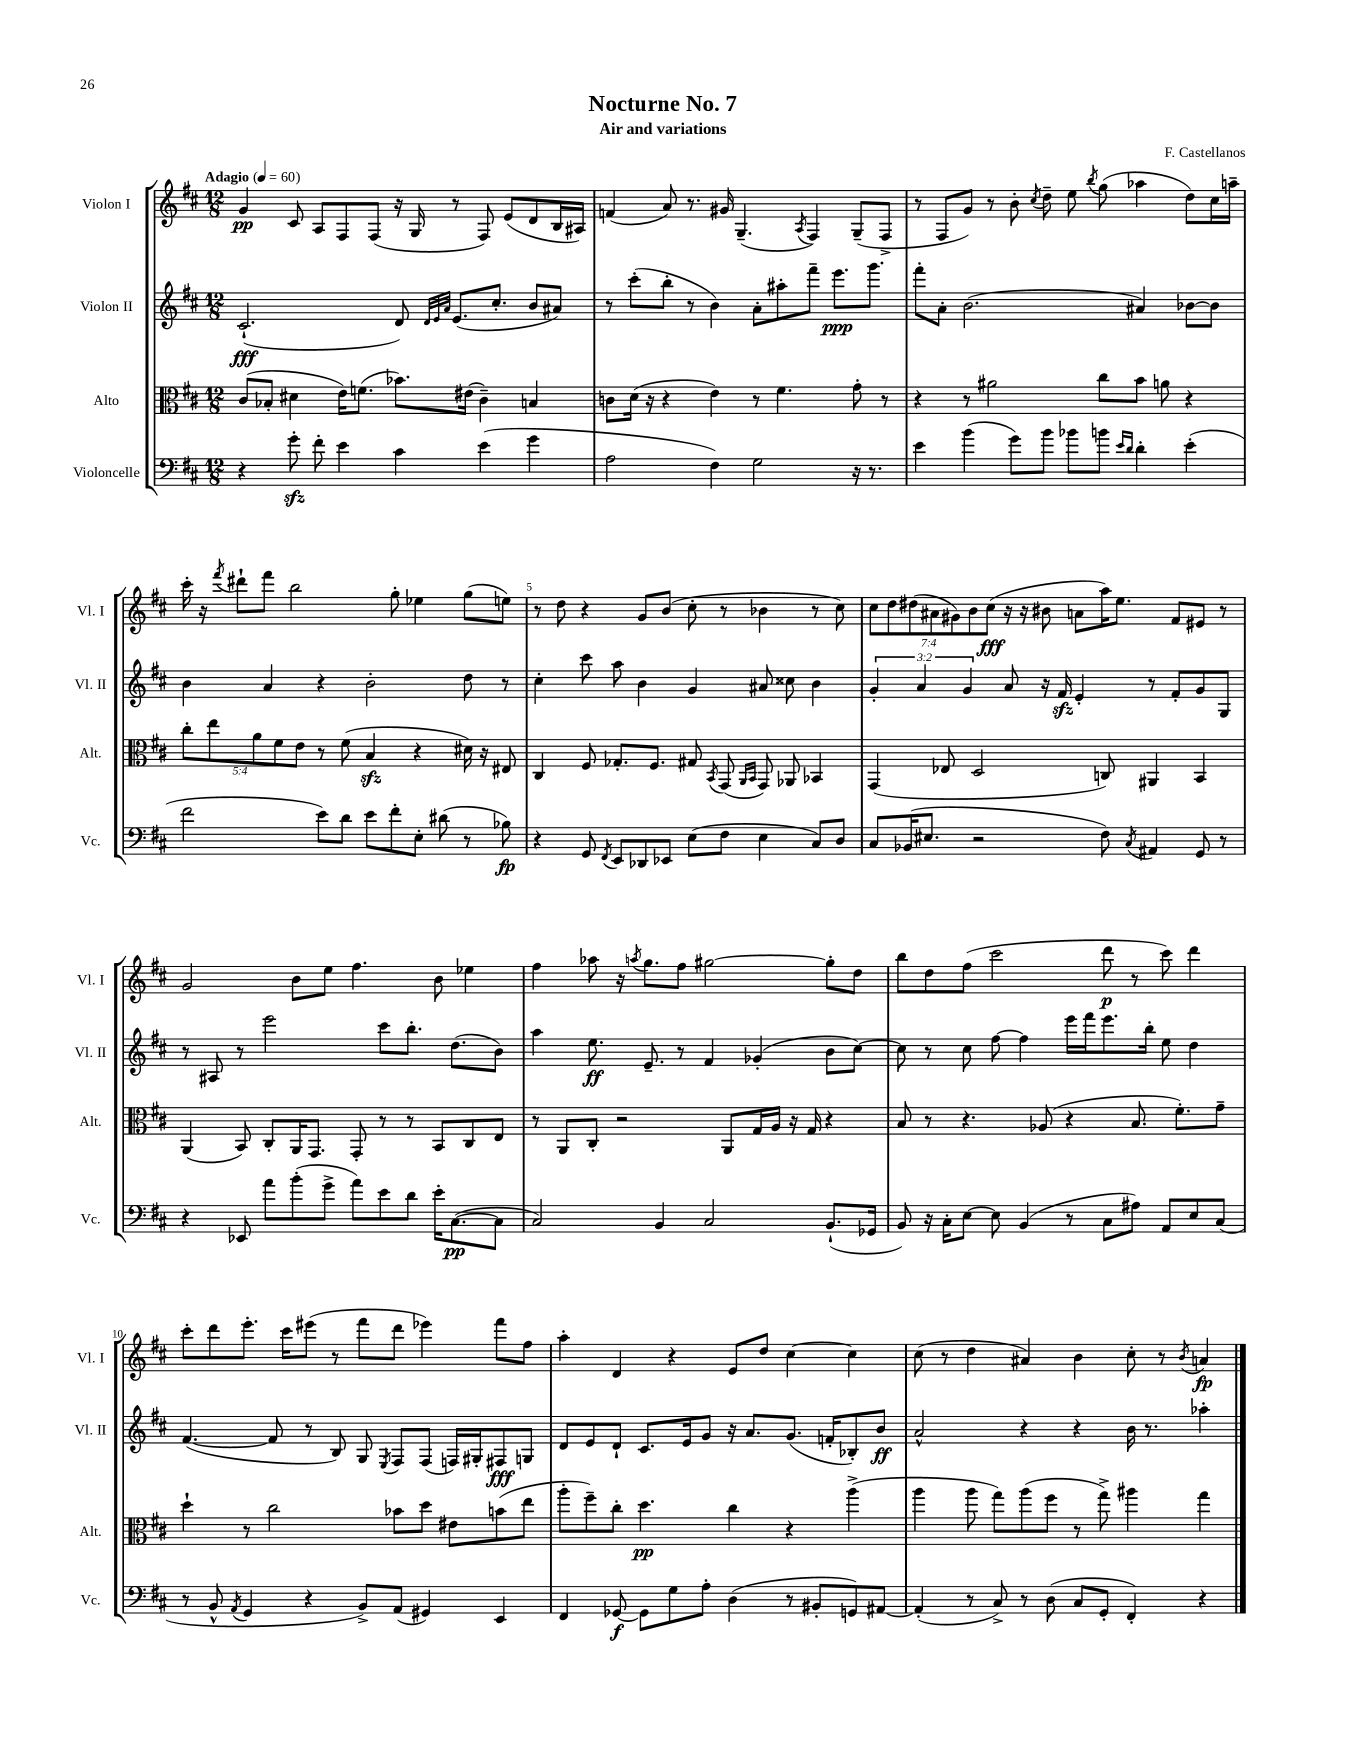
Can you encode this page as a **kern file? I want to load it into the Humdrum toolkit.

**kern	**kern	**kern	**kern
*staff4	*staff3	*staff2	*staff1
*clefF4	*clefC3	*clefG2	*clefG2
*k[f#c#]	*k[f#c#]	*k[f#c#]	*k[f#c#]
*M12/8	*M12/8	*M12/8	*M12/8
*MM60	*MM60	*MM60	*MM60
4r	(8c#/L	(2.c#`/	4g/
.	8B-'/J	.	.
8g'\	4d#\	.	8c#/
8f#'\	.	.	8A/L
4e\	16e\LK)	.	8F#/
.	(8.f\J	.	.
.	.	.	(8F#/J
4c#\	8.b-\L)	8d/)	16r
.	.	.	16G/
.	.	32qqd/LLL	.
.	.	32qqe/	.
.	.	32qqa/JJJ	.
.	.	(8.e/L	8r
.	(16e#\Jk	.	.
(4e\	4c#~\)	.	8F#/)
.	.	8.cc#'/J	.
.	.	.	(8e/L
4g\	4B/	8b/L	8d/
.	.	8a#/J)	16B/L
.	.	.	16A#/JJ)
=	=	=	=
2A\	8c\L	8r	(4f/
.	(16d\Jk	(8ccc#'\L	.
.	16r	.	.
.	4r	8bb'\J	8a/)
.	.	8r	8.r
4F#\)	4e\)	4b\)	.
.	.	.	16g#/
.	.	.	(4.G~/
2G\	8r	8a'\L	.
.	4.f#\	8aa#'\	.
.	.	.	8qA/
.	.	8fff#~\J	4F#/)
.	.	8.eee\L	.
16r	8g'\	.	(8G~/L
8.r	.	8.ggg\J	.
.	8r	.	8F#^/J
=	=	=	=
4e\	4r	8fff#'\L	8r
.	.	8a'\J	8F#/L
(4b\	8r	(2.b\	8g/J)
.	2a#\	.	8r
8g\L)	.	.	8b'\
.	.	.	8qcc#/
8b\J	.	.	8dd~\
8b-\L	.	.	8ee\
.	.	.	8qbb/
8b\J	8cc#\L	.	(8gg\
16qqe/LL	.	.	.
16qqd/JJ	.	.	.
4d'\	8b\J	4a#/)	4aa-\
.	8a\	.	.
(4e'\	4r	[8b-\L	8dd\L)
.	.	8b-\]J	16cc#\L
.	.	.	16aa~\JJ
=	=	=	=
2f#\	10cc#'\L	4b\	16ccc#'\
.	.	.	16r
.	10ee\	.	.
.	.	.	8qfff#/
.	.	.	8ddd#`\L
.	10a\	.	.
.	.	4a/	8fff#\J
.	10f#\	.	.
.	.	.	2bb\
.	10e\J	.	.
8e\L)	8r	4r	.
8d\J	(8f#\	.	.
8e\L	4B/	2b'\	.
8f#'\	.	.	8gg'\
8E'\J	4r	.	4ee-\
(8d#\	.	.	.
8r	16d#\)	8dd\	(8gg\L
.	16r	.	.
8B-\)	8E#/	8r	8ee\J)
=	=	=	=
4r	4C#/	4cc#'\	8r
.	.	.	8dd\
8GG/	8F#/	8ccc#\	4r
8qFF#/	.	.	.
8EE/L	8.G-'/L	8aa\	.
8DD-/	.	4b\	8g/L
.	8.F#/J	.	.
8EE-/J	.	.	(8b/J
(8E\L	8G#/	4g/	8cc#'\
.	8qBB/	.	.
8F#\J	(8GG/	.	8r
.	16qqAA/LL	.	.
.	16qqBB/JJ	.	.
4E\	8GG/)	8a#/	4b-\
.	8AA-/	8cc##\	.
8C#/L)	4BB-/	4b\	8r
8D/J	.	.	8cc#\)
=	=	=	=
8C#/L	(4GG/	6g'/	14cc#\L
.	.	.	14dd\
(16BB-/K	.	.	.
.	.	.	(14dd#\
.	.	6a/	.
8.E#/J	.	.	.
.	.	.	14a#\
.	8E-/	.	.
.	.	.	14g#\)
.	.	6g/	.
.	.	.	14b\
2r	2D/	.	.
.	.	.	(14cc#\J
.	.	8a/	16r
.	.	.	16r
.	.	16r	8b#\
.	.	16f#/	.
.	.	4e'/	8a\L
8F#\)	8C/)	.	16aa\K)
.	.	.	8.ee\J
8qC#/	.	.	.
4AA#/	4AA#/	8r	.
.	.	8f#'/L	8f#/L
8GG/	4BB/	8g/	8e#/J
8r	.	8G/J	8r
=	=	=	=
4r	(4AA/	8r	2g/
.	.	8A#/	.
8EE-/	8BB/)	8r	.
8a\L	8C#'/L	2eee\	.
(8b'\	16AA/K	.	8b\L
.	8.GG/J	.	.
8g^\J	.	.	8ee\J
8a\L)	8GG'/	.	4.ff#\
8e\	8r	8ccc#\L	.
8d\J	8r	8.bb'\J	.
16e'\LK	8BB/L	.	8b\
([8.C#\	.	(8.dd\L	.
.	8C#/	.	4ee-\
8C#\]J	8E/J	8b\J)	.
=	=	=	=
2C#/)	8r	4aa\	4ff#\
.	8AA/L	.	.
.	8C#'/J	8.ee\	8aa-\
.	2r	.	16r
.	.	.	8qaa/
.	.	8.e~/	8.gg\L
4BB/	.	.	.
.	.	8r	8ff#\J
2C#/	.	4f#/	[2gg#\
.	8AA/L	.	.
.	16G/L	(4g-'/	.
.	16A/JJ	.	.
.	16r	.	.
.	16G/	.	.
(8.BB`/L	4r	8b\L	8gg#'\]L
.	.	[8cc#\J)	8dd\J
16GG-/Jk	.	.	.
=	=	=	=
8BB/)	8B/	8cc#\]	8bb\L
16r	8r	8r	8dd\
16C#'\LK	.	.	.
[8E\J	4.r	8cc#\	(8ff#\J
8E\]	.	[8ff#\	2ccc#\
(4BB/	.	4ff#\]	.
.	(8A-/	.	.
8r	4r	16eee\LL	.
.	.	16fff#\J	.
8C#\L	.	8.eee\	8ddd\
8A#\J)	8.B/	.	8r
.	.	16bb'\Jk	.
8AA/L	.	8ee\	8ccc#\)
.	8.f#'\L)	.	.
8E/	.	4dd\	4ddd\
(8C#/J	8g~\J	.	.
=	=	=	=
8r	4dd`\	([4.f#/	8ccc#'\L
8BB^^/	.	.	8ddd\
8qAA/	.	.	.
4GG/	8r	.	8.eee'\J
.	2cc#\	8f#/]	.
.	.	.	16ccc#\LK
4r	.	8r	(8eee#\J
.	.	8B/)	8r
8BB^/L)	.	8G/	8fff#\L
.	.	8qE/	.
(8AA/J	8b-\L	8F#/L	8ddd\J
4GG#/)	8dd\J	(8F#/J	4eee-\)
.	8e#\L	16F/LL)	.
.	.	16G#'/J	.
4EE/	(8b\	8F#/	8fff#\L
.	8ee\J	8G/J	8ff#\J
=	=	=	=
4FF#/	8aa'\L	8d/L	4aa'\
.	8ff#~\)	8e/	.
[8GG-/	8cc#'\J	8d`/J	4d/
8GG-\]L	4.dd\	8.c#/L	.
8G\	.	.	4r
.	.	16e/k	.
8A'\J	.	8g/J	.
(4D\	4cc#\	16r	8e/L
.	.	8.a/L	.
.	.	.	8dd/J
8r	4r	(8.g/J	[4cc#\
8BB#'/L	.	.	.
.	.	16f'/LK	.
8GG/)	(4aa^\	8B-'/)	4cc#\]
[8AA#/J	.	8b/J	.
=	=	=	=
(4AA#'/]	4aa\	2a^^/	(8cc#\
.	.	.	8r
8r	8aa\	.	4dd\
8C#^/)	8gg\L)	.	.
8r	(8aa\	4r	4a#/)
(8D\	8ff#\J	.	.
8C#/L	8r	4r	4b\
8GG'/J	8gg^\)	.	.
4FF#'/)	4aa#\	16b\	8cc#'\
.	.	8.r	.
.	.	.	8r
.	.	.	8qb/
4r	4gg\	4aa-'\	4a/
==	==	==	==
*-	*-	*-	*-
